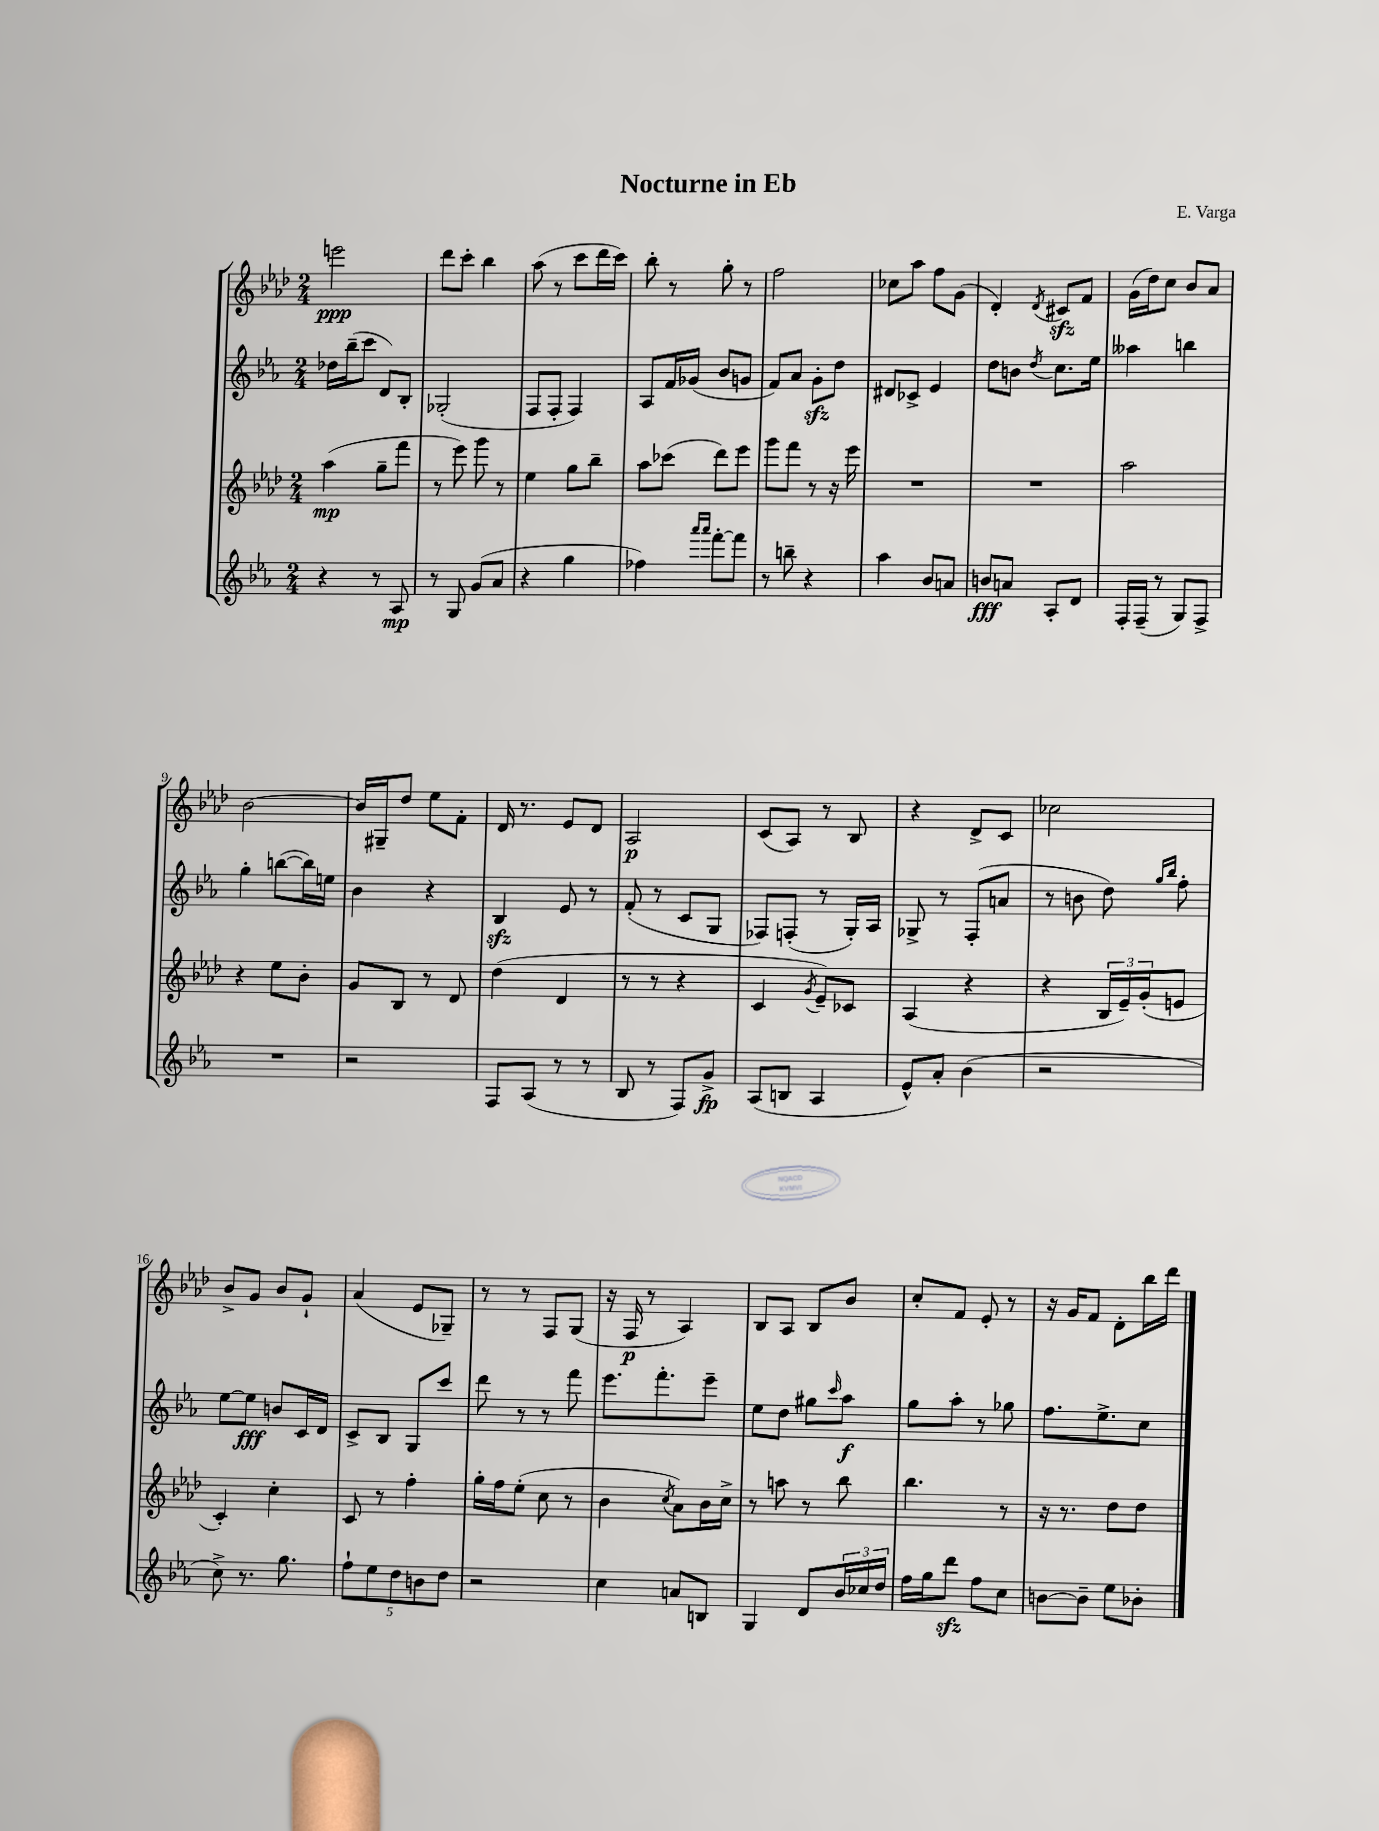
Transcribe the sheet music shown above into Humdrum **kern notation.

**kern	**kern	**kern	**kern
*staff4	*staff3	*staff2	*staff1
*clefG2	*clefG2	*clefG2	*clefG2
*k[b-e-a-]	*k[b-e-a-d-]	*k[b-e-a-]	*k[b-e-a-d-]
*M2/4	*M2/4	*M2/4	*M2/4
4r	(4aa-	16dd-	2eee
.	.	(16bb-~	.
.	.	8ccc	.
8r	8gg~	8d)	.
8A-	8fff	8B-'	.
=	=	=	=
8r	8r	(2G-'	8ddd-
8G	8eee-)	.	8ccc'
(8g	8ggg	.	4bb-
8a-	8r	.	.
=	=	=	=
4r	4ee-	8F	(8aa-
.	.	8F'	8r
4gg	8gg	4F)	8ccc
.	8bb-~	.	16ddd-
.	.	.	16ccc)
=	=	=	=
4ff-)	8aa-	8A-	8bb-'
.	(8ccc-	16f	8r
.	.	(16g-	.
16qqaaa-	.	.	.
16qqaaa-	.	.	.
[8fff'	8ddd-)	8b-	8gg'
8fff]	8eee-	8g	8r
=	=	=	=
8r	8ggg	8f)	2ff
8bb~	8fff	8a-	.
4r	8r	8g'	.
.	16r	8dd	.
.	16eee-	.	.
=	=	=	=
4aa-	2r	8d#	8cc-
.	.	8c-^	8aa-
8b-	.	4e-	8ff
8a	.	.	(8g
=	=	=	=
8b	2r	8dd	4d-')
8a	.	8b	.
.	.	8qdd	8qd-
8A-'	.	8.cc	8c#
8d	.	.	8f
.	.	16ee-	.
=	=	=	=
16F'	2aa-	4aa--	(16g
(16F~	.	.	16dd-)
8r	.	.	8cc
8G)	.	4bb	8b-
8F^	.	.	8a-
=	=	=	=
2r	4r	4gg'	[2b-
.	8ee-	([8bb	.
.	8b-'	16bb])	.
.	.	16ee	.
=	=	=	=
2r	8g	4b-	16b-]
.	.	.	16G#~
.	8B-	.	8dd-
.	8r	4r	8ee-
.	8d-	.	8f'
=	=	=	=
8F	(4dd-	4B-	16d-
.	.	.	8.r
(8A-	.	.	.
8r	4d-	8e-	8e-
8r	.	8r	8d-
=	=	=	=
8B-	8r	(8f'	2A-
8r	8r	8r	.
8F)	4r	8c	.
8g^	.	8G	.
=	=	=	=
(8A-	4c	8F-)	(8c
8B	.	(8F'	8A-)
.	8qg	.	.
4A-	8e-~)	8r	8r
.	8c-	16G')	8B-
.	.	16A-	.
=	=	=	=
8e-^^)	(4A-	8G-^	4r
8a-'	.	8r	.
(4b-	4r	(8F'	8d-^
.	.	8a	8c
=	=	=	=
2r	4r	8r	2cc-
.	.	8b	.
.	24B-	8dd)	.
.	24e-~)	.	.
.	(24g'	.	.
.	.	16qqgg	.
.	.	16qqbb-	.
.	8e	8ff'	.
=	=	=	=
8cc^)	4c')	[8ee-	8b-^
8.r	.	8ee-]	8g
.	4cc'	8b	8b-
8.gg	.	.	.
.	.	16c	8g`
.	.	16d	.
=	=	=	=
10ff`	8c	8c^	(4a-
10ee-	.	.	.
.	8r	8B-	.
10dd	.	.	.
.	4ff'	8G	8e-
10b	.	.	.
.	.	8ccc	8G-~)
10dd	.	.	.
=	=	=	=
2r	16gg'	8ddd	8r
.	16ff	.	.
.	(8ee-'	8r	8r
.	8cc	8r	8F
.	8r	8fff	(8G
=	=	=	=
4cc	4b-	8.eee-	16r
.	.	.	16F
.	.	.	8r
.	.	8.fff'	.
.	8qcc	.	.
8a	8a-)	.	4A-)
8B	16b-	8eee-~	.
.	16cc^	.	.
=	=	=	=
4G	8r	8ee-	8B-
.	8aa	8dd	8A-
8d	8r	8gg#	8B-
.	.	16qqccc	.
24b-	8bb-	8aa-	8b-
24cc-	.	.	.
24dd	.	.	.
=	=	=	=
16ff	4.bb-	8gg	8cc'
16gg	.	.	.
8ddd	.	8aa-'	8f
8ff	.	8r	8e-'
8cc	8r	8gg-	8r
=	=	=	=
[8b	16r	8.ff	16r
.	8.r	.	16g
8b~]	.	.	8f
.	.	8.ee-^	.
8ee-	8dd-	.	8d-'
8b-'	8dd-	8cc	16bb-
.	.	.	16ddd-
==	==	==	==
*-	*-	*-	*-
